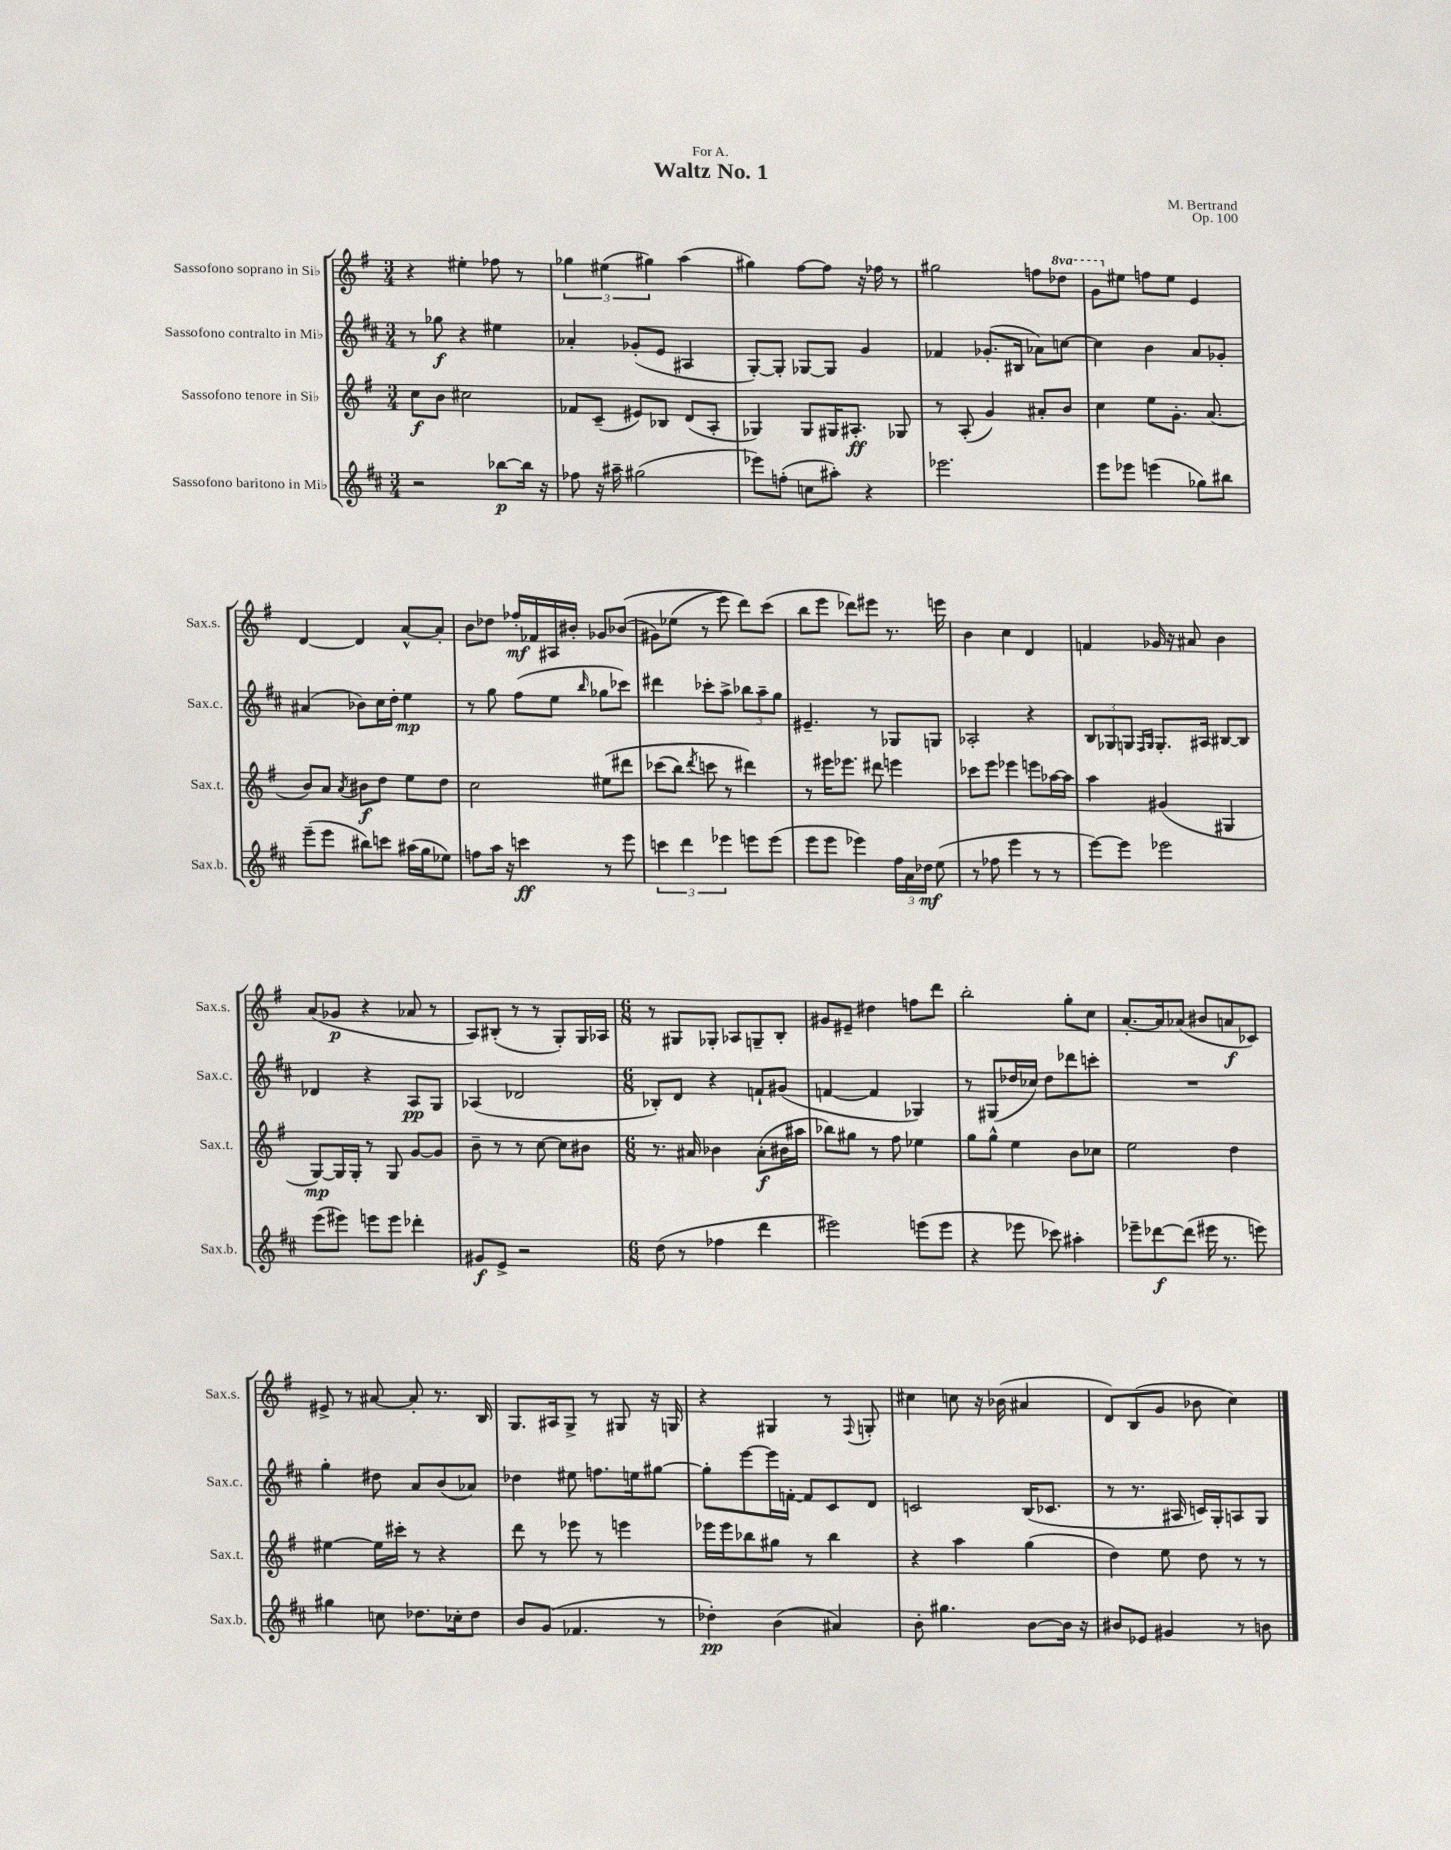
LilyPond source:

\header { title = "Waltz No. 1" composer = "M. Bertrand" dedication = "For A." opus = "Op. 100" }
<<
\new StaffGroup <<
\new Staff = "s0" \with { instrumentName = "Sassofono soprano in Sib" shortInstrumentName = "Sax.s." } {
    \clef treble \key g \major \numericTimeSignature \time 3/4 \set Staff.ottavationMarkups = #ottavation-simple-ordinals
    \autoBeamOff r4 eis''4-. fes''8 r8 |
    \tuplet 3/2 { ges''4 eis''4( gis''4) } a''4( |
    gis''4) fis''8[~ fis''8] r16 fes''16 r8 |
    gis''2 f''8[ \ottava #1 des'''8] |
    g''8[ \ottava #0 eis''8] f''8[ eis''8] e'4 |
    d'4~ d'4 a'8[~-^ a'8]-. |
    b'8[ des''8] fes''16[-.\mf fes'16 ais16 bis'16]-. ges'8[ bes'8](\( |
    gis'8[) ees''8]( r8 e'''8) d'''8[\) c'''8]( |
    b''8[ e'''8] des'''8[) eis'''8] r8. e'''16 |
    b'4 c''4 d'4 |
    f'4 ges'16 r16 ais'8 b'4 |
    a'8[( ges'8]\p r4 aes'8 r8 |
    a8[) bis8]-.( r8 r8 g8[-.) g16 aes16] |
    \numericTimeSignature \time 6/8 r8 gis8[ ges8]-. aes8[ g8-- b8]-. |
    gis'8[ eis'8]-- dis''4 f''8[ d'''8] |
    b''2-. g''8[-. c''8] |
    a'8.[~-. a'16 aes'8]( bis'8[ a'8\f ces'8]) |
    eis'8-> r8 ais'8~ ais'8-. r8. b16 |
    g8.[ ais16 g8]-> r8 gis8 r16 g16 |
    r4 gis4 r8 \appoggiatura { fis8 } g8-. |
    cis''4 c''8 r16 bes'16( ais'4 |
    d'8[) b8( g'8] bes'8 c''4) \bar "|." |
}
\new Staff = "s1" \with { instrumentName = "Sassofono contralto in Mib" shortInstrumentName = "Sax.c." } {
    \clef treble \key d \major \numericTimeSignature \time 3/4
    \autoBeamOff r8 ges''8\f r4 eis''4 |
    aes'4-. ges'8[-.( e'8] ais4 |
    g8[~-.) g8]-. ges8[~ ges8] g'4 |
    fes'4 ges'8.[-.( bis16] aes'8[) c''8]~ |
    c''4 b'4 a'8[ ges'8]-. |
    ais'4( bes'8[) cis''16 d''16]-. e''4\mp |
    r8 g''8 fis''8[( e''8] \grace { b''16 } ges''8[ ces'''8]) |
    dis'''4 ces'''8[-. a''8]-> \tuplet 3/2 { bes''8[ a''8-- g''8] } |
    eis'4.-- r8 ges8[ g8] |
    aes2-. r4 |
    \tuplet 3/2 { b8[ ges8 g8] } \grace { fis16[ g16] } g8.[-. ais16] bis8[~ bis8] |
    des'4 r4 a8[\pp g8] |
    aes4( des'2 |
    \numericTimeSignature \time 6/8 bes8[-.) d'8] r4 f'8[-! gis'8]( |
    f'4~ f'4 ges4) |
    r8 gis8[( des''16 ces''16]) des''8[ des'''8 c'''8]-. |
    R2. |
    g''4-. dis''8 a'8[ b'8( aes'8]) |
    des''4 eis''8 f''8.[ e''16 gis''8]~ |
    gis''8[-. e'''8~ e'''16 f'16]~-. f'8[ cis'8 d'8] |
    c'2 b16[( ces'8.] |
    r8 r8. ais16 c'16[) g16-. a8 g8] \bar "|." |
}
\new Staff = "s2" \with { instrumentName = "Sassofono tenore in Sib" shortInstrumentName = "Sax.t." } {
    \clef treble \key g \major \numericTimeSignature \time 3/4
    \autoBeamOff c''8[\f b'8] cis''2 |
    fes'8[ c'8]--( eis'8[) bes8] d'8[( a8]-. |
    ges4) ges8[ gis16 ais8.]-.\ff ges8 |
    r8 a8-.( g'4) ais'8[-. b'8] |
    c''4 e''8[ g'8.]-. a'8.( |
    b'8[) a'8] \acciaccatura { a'8 } bis'8[\f d''8] e''8[ d''8] |
    c''2 eis''8[\( dis'''8] |
    ces'''8[( b''8]) \acciaccatura { d'''8 } c'''8 r8 dis'''4\) |
    r8 eis'''16[ ees'''8.] dis'''8 e'''4 |
    ces'''8[ e'''8] ees'''4 e'''8[ aes''16~ aes''16] |
    a''4 gis'4( gis4 |
    g8[~\mp) g16 g16]-. r8 g8 g'8[~ g'8] |
    b'8-- r8 r8 c''8~ c''8[ bis'8] |
    \numericTimeSignature \time 6/8 r8. ais'16 bes'4 ais'8[-.\f( bis'16 ais''16] |
    bes''8[) gis''8] r8 fis''8 ees''4 |
    g''8[ g''8]-^ e''4 b'8[ ces''8] |
    e''2 d''4 |
    eis''4~ eis''16[ cis'''16]-. r8 r4 |
    d'''8 r8 ees'''8 r8 e'''4 |
    ees'''16[ ees'''16 bes''8 gis''8] r8 bes''4 |
    r4 a''4 g''4( |
    d''4) e''8 d''8 r8 r8 \bar "|." |
}
\new Staff = "s3" \with { instrumentName = "Sassofono baritono in Mib" shortInstrumentName = "Sax.b." } {
    \clef treble \key d \major \numericTimeSignature \time 3/4
    \autoBeamOff r2 bes''8[~\p bes''16] r16 |
    fes''8 r16 ais''16-- gis''2( |
    ees'''8[) f''8]-.( c''8[ ais''8]-.) r4 |
    ees'''2. |
    e'''8[ ees'''8] e'''4( ges''8[) bis''8] |
    e'''8[--( e'''8] bis''8[) c'''8] ais''16[( g''16 ees''8]) |
    f''8[ a''16] r16 c'''4\ff r8 e'''8 |
    \tuplet 3/2 { c'''4 d'''4 ees'''4 } e'''8[ e'''8]( |
    e'''8[ e'''8] ees'''4) \tuplet 3/2 { fis''16[ a'16 des''16]\mf } e''8( |
    r8 fes''8 e'''4 r8 r8 |
    e'''8[~) e'''8] ees'''2 |
    e'''8[( eis'''8]) e'''8[ e'''8] des'''4-. |
    gis'8[\f e'8]-> r2 |
    \numericTimeSignature \time 6/8 d''8( r8 fes''4 d'''4 |
    eis'''2) e'''8[( e'''8] |
    r4 ees'''8 ces'''8) ais''4-. |
    ees'''8[-- des'''8~\f des'''8]( eis'''16 r8. e'''8) |
    gis''4 c''8 des''8.[ ces''16-. des''8] |
    b'8[ g'8]( fes'4. r8 |
    des''4-.\pp) b'4( ais'4) |
    b'8-. gis''4. b'8[~ b'16] r16 |
    bis'8[ ees'8] gis'4 r8 b'8 \bar "|." |
}
>>
>>
\layout { \context { \Score \remove "Bar_number_engraver" } }
